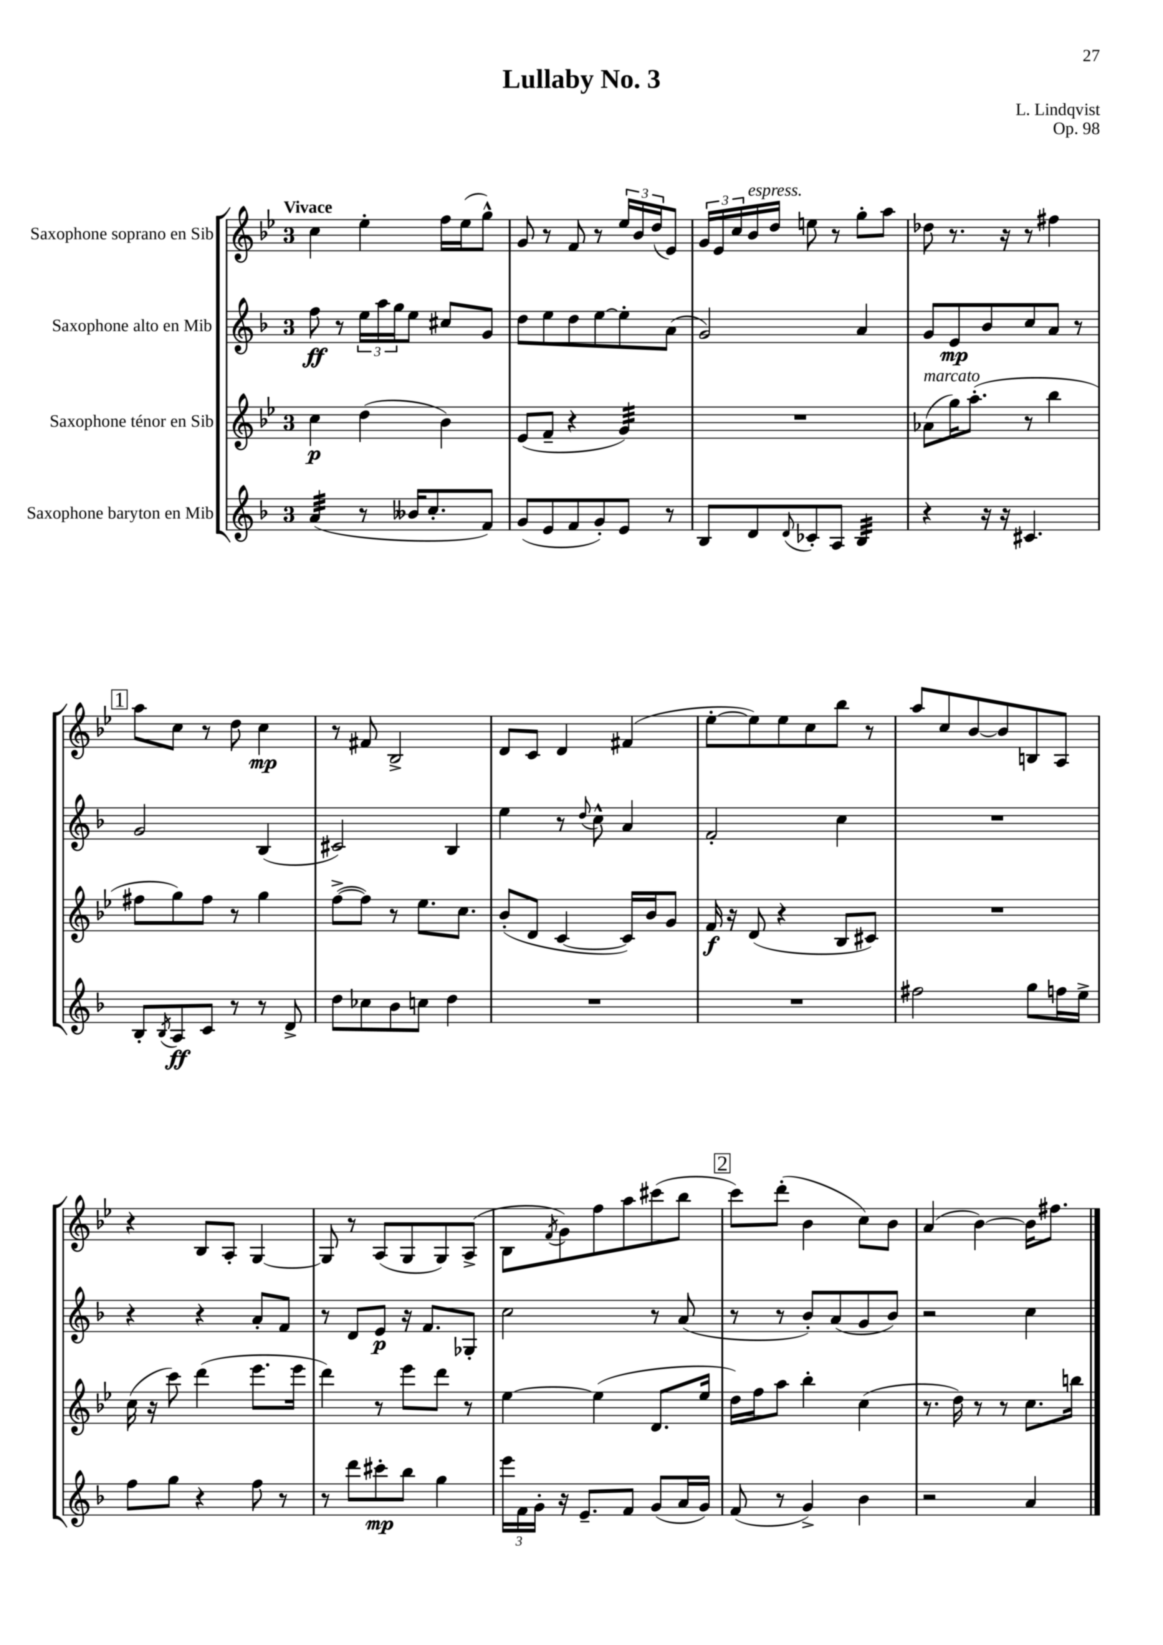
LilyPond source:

\header { title = "Lullaby No. 3" composer = "L. Lindqvist" opus = "Op. 98" }
<<
\new StaffGroup <<
\new Staff = "s0" \with { instrumentName = "Saxophone soprano en Sib" } {
    \clef treble \key bes \major \once \override Staff.TimeSignature.style = #'single-digit \time 3/4 \tempo "Vivace"
    c''4 ees''4-. f''16 ees''16( g''8-^) |
    g'8 r8 f'8 r8 \tuplet 3/2 { ees''16 bes'16 d''16( } ees'8) |
    \tuplet 3/2 { g'16 ees'16 c''16 } bes'16^\markup { \italic "espress." } d''16 e''8 r8 g''8-. a''8 |
    des''8 r8. r16 r8 fis''4 |
    \mark \markup { \box "1" } a''8 c''8 r8 d''8 c''4\mp |
    r8 fis'8 bes2-> |
    d'8 c'8 d'4 fis'4( |
    ees''8~-. ees''8) ees''8 c''8 bes''8 r8 |
    a''8 c''8 bes'8~ bes'8 b8 a8 |
    r4 bes8 a8-. g4~ |
    g8 r8 a8( g8 g8) a8->( |
    bes8 \acciaccatura { f'8 } g'8) f''8 a''8 cis'''8( bes''8 |
    \mark \markup { \box "2" } c'''8) d'''8-.( bes'4 c''8) bes'8 |
    a'4( bes'4~) bes'16 fis''8. \bar "|." |
}
\new Staff = "s1" \with { instrumentName = "Saxophone alto en Mib" } {
    \clef treble \key f \major \once \override Staff.TimeSignature.style = #'single-digit \time 3/4
    f''8\ff r8 \tuplet 3/2 { e''16 a''16 g''16 } e''8 cis''8 g'8 |
    d''8 e''8 d''8 e''8~ e''8-. a'8( |
    g'2) a'4 |
    g'8 e'8\mp bes'8 c''8 a'8 r8 |
    \mark \markup { \box "1" } g'2 bes4( |
    cis'2) bes4 |
    e''4 r8 \appoggiatura { d''8 } c''8-^ a'4 |
    f'2-. c''4 |
    R2. |
    r4 r4 a'8-. f'8 |
    r8 d'8 e'8\p r16 f'8. ges8-. |
    c''2 r8 a'8( |
    \mark \markup { \box "2" } r8 r8 bes'8-.) a'8( g'8 bes'8) |
    r2 c''4 \bar "|." |
}
\new Staff = "s2" \with { instrumentName = "Saxophone ténor en Sib" } {
    \clef treble \key bes \major \once \override Staff.TimeSignature.style = #'single-digit \time 3/4
    c''4\p d''4( bes'4) |
    ees'8( f'8-- r4 g'4:32) |
    R2. |
    aes'8^\markup { \italic "marcato" }( g''16) a''8.-.( r8 bes''4 |
    \mark \markup { \box "1" } fis''8 g''8) fis''8 r8 g''4 |
    f''8~->( f''8) r8 ees''8. c''8. |
    bes'8-.( d'8 c'4~ c'16) bes'16 g'8 |
    f'16\f r16 d'8( r4 bes8 cis'8) |
    R2. |
    c''16( r16 c'''8) d'''4( ees'''8. ees'''16 |
    d'''4) r8 ees'''8 d'''8 r8 |
    ees''4~ ees''4( d'8. ees''16 |
    \mark \markup { \box "2" } d''16) f''16 a''8 bes''4-. c''4( |
    r8. d''16) r8 r8 c''8. b''16 \bar "|." |
}
\new Staff = "s3" \with { instrumentName = "Saxophone baryton en Mib" } {
    \clef treble \key f \major \once \override Staff.TimeSignature.style = #'single-digit \time 3/4
    a'4:32( r8 beses'16 c''8.-. f'8) |
    g'8( e'8 f'8 g'8-.) e'8 r8 |
    bes8 d'8 \appoggiatura { d'8 } ces'8-. a8 bes4:32 |
    r4 r16 r16 cis'4. |
    \mark \markup { \box "1" } bes8-. \acciaccatura { bes8 } a8\ff c'8 r8 r8 d'8-> |
    d''8 ces''8 bes'8 c''8 d''4 |
    R2. |
    R2. |
    fis''2 g''8 f''16 e''16-> |
    f''8 g''8 r4 f''8 r8 |
    r8 d'''8 cis'''8-.\mp bes''8 g''4 |
    \tuplet 3/2 { e'''16 f'16 g'16-. } r16 e'8.-- f'8 g'8( a'16 g'16) |
    \mark \markup { \box "2" } f'8( r8 g'4->) bes'4 |
    r2 a'4 \bar "|." |
}
>>
>>
\layout { \context { \Score \remove "Bar_number_engraver" } }
